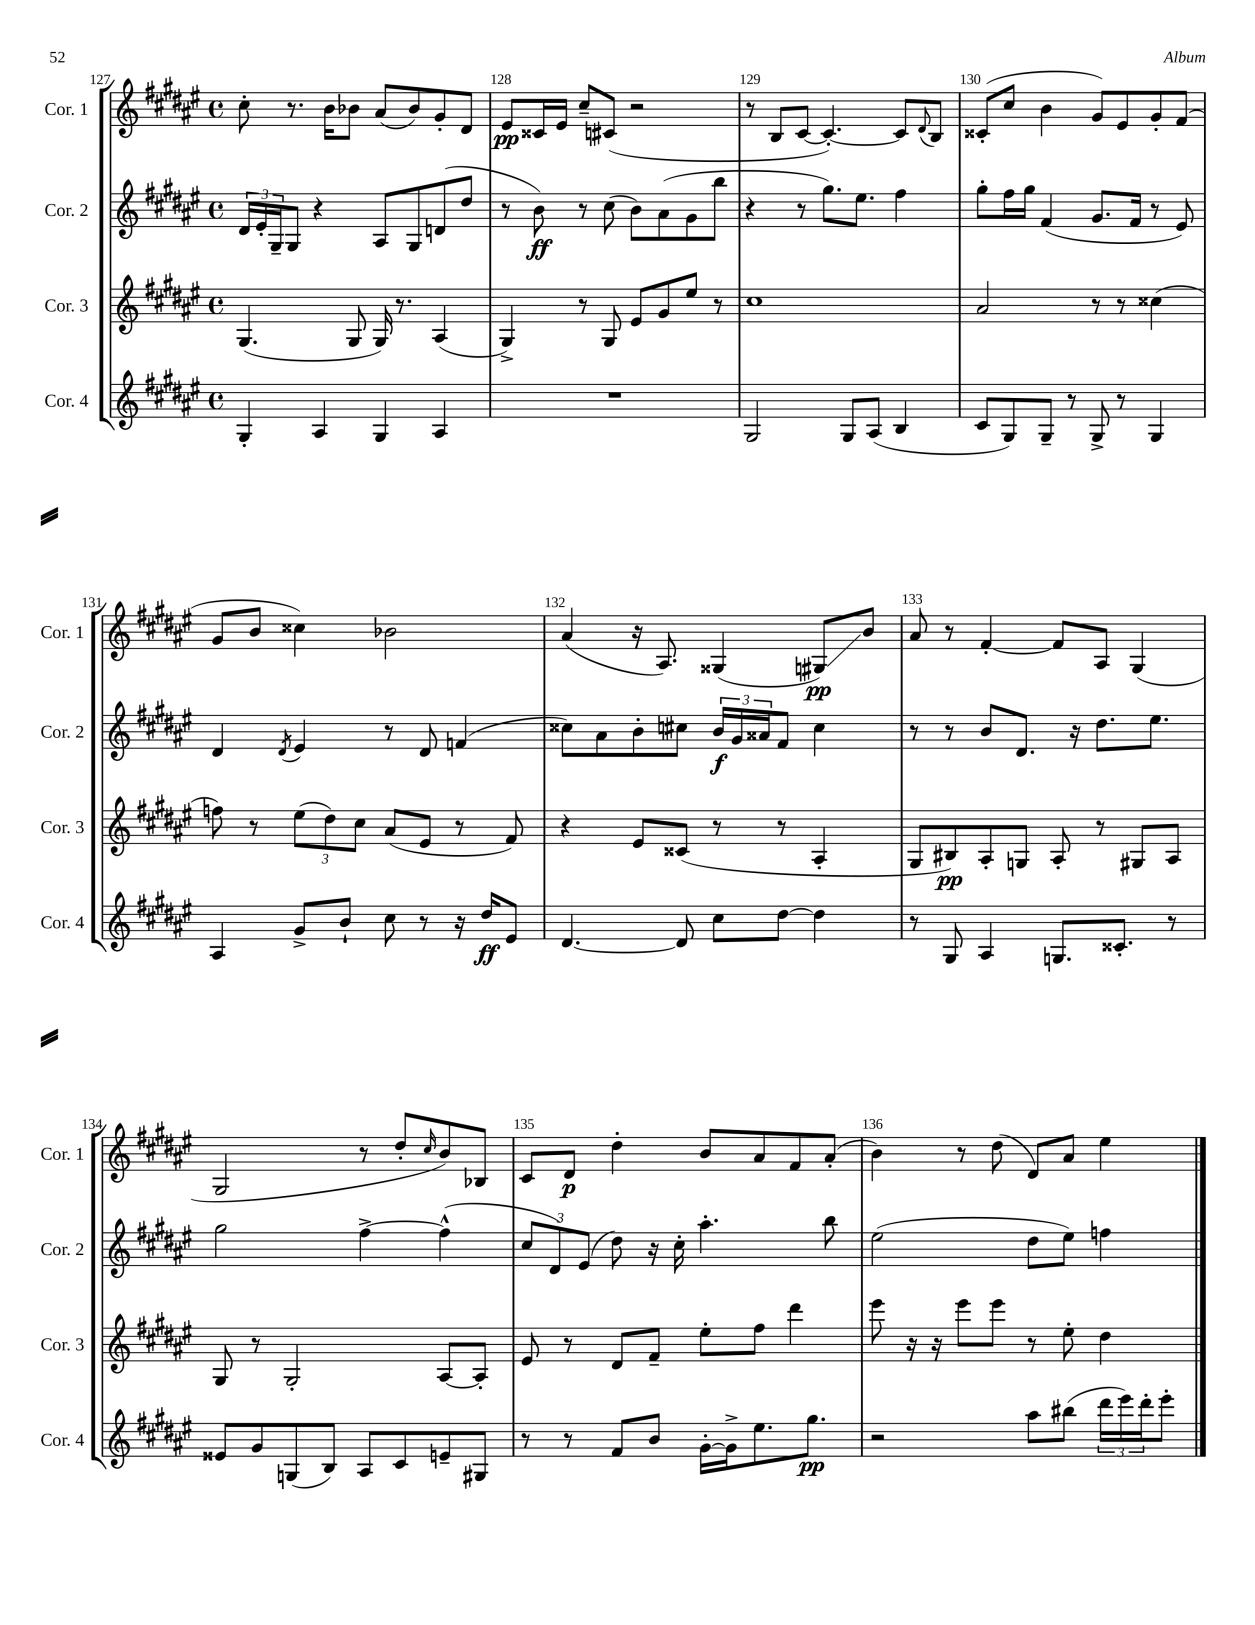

**kern	**kern	**kern	**kern
*staff4	*staff3	*staff2	*staff1
*clefG2	*clefG2	*clefG2	*clefG2
*k[f#c#g#d#a#e#]	*k[f#c#g#d#a#e#]	*k[f#c#g#d#a#e#]	*k[f#c#g#d#a#e#]
*M4/4	*M4/4	*M4/4	*M4/4
*met(c)	*met(c)	*met(c)	*met(c)
4G#'	(4.G#	24d#	8cc#'
.	.	24e#'	.
.	.	24G#~	.
.	.	8G#	8.r
4A#	.	4r	.
.	.	.	16b
.	8G#	.	8b-
4G#	16G#)	8A#	(8a#
.	8.r	.	.
.	.	8G#	8b-)
4A#	(4A#	(8d	8g#'
.	.	8dd#	8d#
=	=	=	=
1r	4G#^)	8r	8e#
.	.	8b)	16c##
.	.	.	16e#
.	8r	8r	8cc#~
.	8G#	(8cc#	(8c#
.	8e#	8b)	2r
.	8g#	(8a#	.
.	8ee#	8g#	.
.	8r	8bb	.
=	=	=	=
2G#	1cc#	4r	8r
.	.	.	8B
.	.	8r	[8c#
.	.	8.gg#)	4.c#'_)
8G#	.	.	.
.	.	8.ee#	.
(8A#	.	.	.
4B	.	4ff#	8c#]
.	.	.	8qqd#
.	.	.	8B
=	=	=	=
8c#	2a#	8gg#'	(8c##'
8G#)	.	16ff#	8cc#
.	.	16gg#	.
8G#~	.	(4f#	4b
8r	.	.	.
8G#^	8r	8.g#	8g#)
8r	8r	.	8e#
.	.	16f#	.
4G#	(4cc##	8r	8g#'
.	.	8e#)	(8f#
=	=	=	=
4A#	8ff)	4d#	8g#
.	8r	.	8b
.	.	8qd#	.
8g#^	(12ee#	4e#	4cc##)
.	12dd#)	.	.
8b`	.	.	.
.	12cc#	.	.
8cc#	(8a#	8r	2b-
8r	8e#	8d#	.
16r	8r	(4f	.
16dd#	.	.	.
8e#	8f#)	.	.
=	=	=	=
[4.d#	4r	8cc##)	(4a#
.	.	8a#	.
.	8e#	8b'	16r
.	.	.	8.A#)
8d#]	(8c##	8cc#	.
8cc#	8r	24b	(4G##
.	.	24g#	.
.	.	24a##	.
[8dd#	8r	8f#	.
4dd#]	4A#'	4cc#	8G#)
.	.	.	8b
=	=	=	=
8r	8G#	8r	8a#
8G#	8B#)	8r	8r
4A#	8A#'	8b	[4f#'
.	8G	8.d#	.
8.G	8A#'	.	8f#]
.	.	16r	.
.	8r	8.dd#	8A#
8.c##'	.	.	.
.	8G#	.	(4G#
.	.	8.ee#	.
8r	8A#	.	.
=	=	=	=
8e##	8G#	2gg#	2G#
8g#	8r	.	.
(8G	2G#'	.	.
8B)	.	.	.
8A#	.	[4ff#^	8r
8c#	.	.	8dd#'
.	.	.	16qqcc#
8e~	[8A#	(4ff#^^]	8b)
8G#	8A#']	.	8B-
=	=	=	=
8r	8e#	12cc#	8c#
.	.	12d#)	.
8r	8r	.	8d#
.	.	(12e#	.
8f#	8d#	8dd#)	4dd#'
8b	8f#~	16r	.
.	.	16cc#'	.
[16g#'	8ee#'	4.aa#'	8b
16g#^]	.	.	.
8.ee#	8ff#	.	8a#
.	4ddd#	.	8f#
8.gg#	.	.	.
.	.	8bb	(8a#'
=	=	=	=
2r	8eee#	(2ee#	4b)
.	16r	.	.
.	16r	.	.
.	8eee#	.	8r
.	8eee#	.	(8dd#
8aa#	8r	8dd#	8d#)
(8bb#	8ee#'	8ee#)	8a#
24ddd#	4dd#	4ff	4ee#
24eee#)	.	.	.
24ddd#'	.	.	.
8eee#'	.	.	.
==	==	==	==
*-	*-	*-	*-
